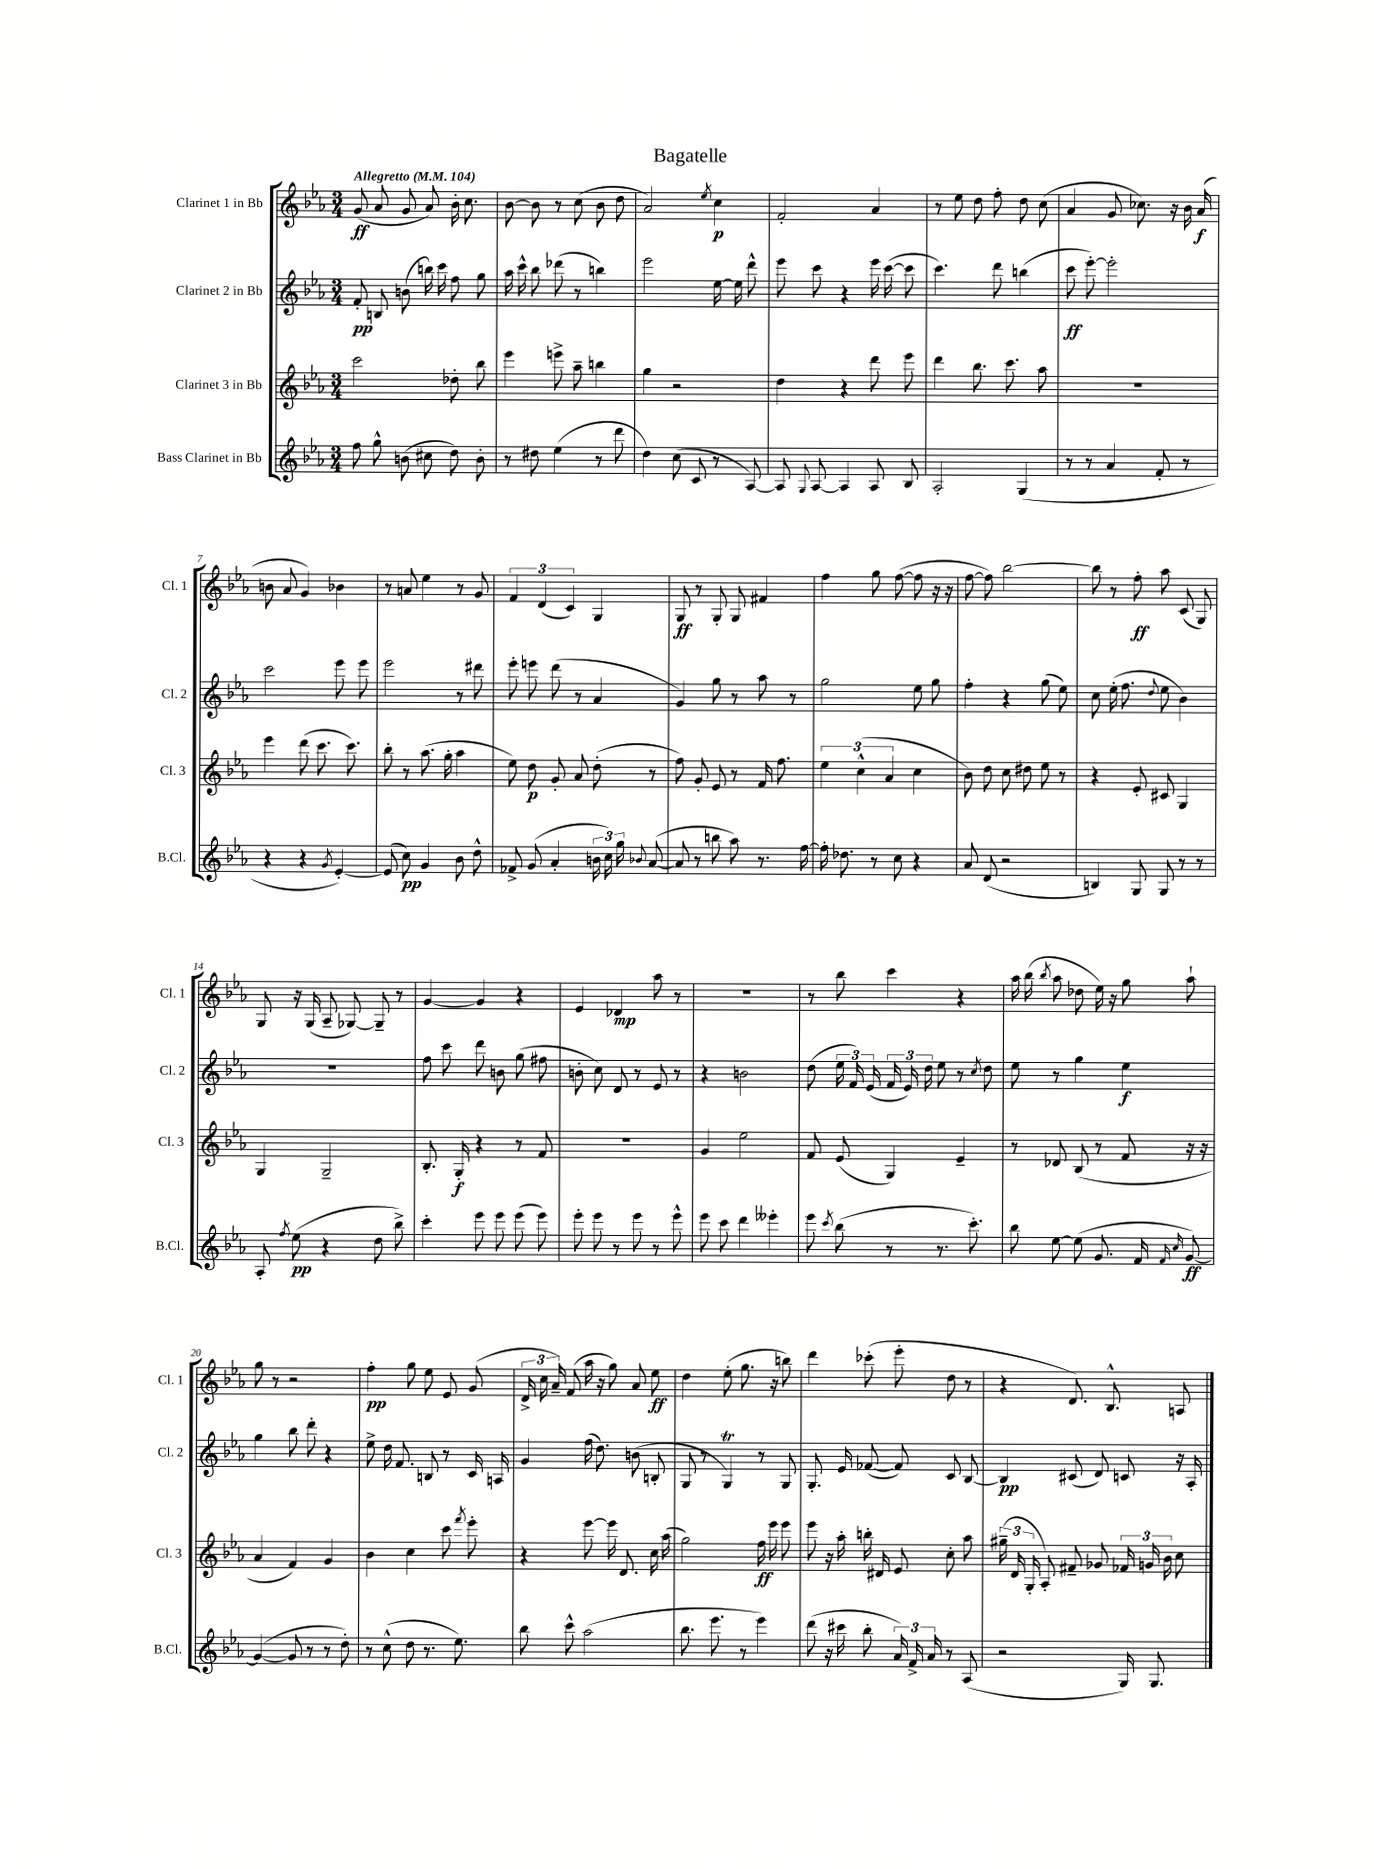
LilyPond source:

\header { title = "Bagatelle" }
<<
\new StaffGroup <<
\new Staff = "s0" \with { instrumentName = "Clarinet 1 in Bb" shortInstrumentName = "Cl. 1" } {
    \clef treble \key ees \major \numericTimeSignature \time 3/4 \tempo "Allegretto" 4 = 104
    \autoBeamOff g'8\ff( aes'8 g'8 aes'8) bes'16-. c''8. |
    bes'8~ bes'8 r8 c''8( bes'8 d''8 |
    aes'2) \acciaccatura { ees''8 } c''4\p |
    f'2-. aes'4 |
    r8 ees''8 d''8 f''8-. d''8 c''8( |
    aes'4 g'8 ces''8.) r16 bes'16 aes'16\f( |
    b'8 aes'8 g'4) bes'4 |
    r8 a'8 ees''4 r8 g'8 |
    \tuplet 3/2 { f'4 d'4( c'4) } g4 |
    g8\ff r8 g8-. g8 fis'4 |
    f''4 g''8 f''8~( f''8 r16 r16 |
    f''8~ f''8) bes''2~ |
    bes''8 r8 f''8-.\ff aes''8 c'8( g8) |
    g8 r16 g16( aes8-- ges8~) ges8-- r8 |
    g'4~ g'4 r4 |
    ees'4 des'4\mp aes''8 r8 |
    R2. |
    r8 bes''8 c'''4 r4 |
    aes''16 bes''16( \acciaccatura { bes''8 } aes''8 des''8 ees''16) r16 g''8 aes''8-! |
    g''8 r8 r2 |
    f''4-.\pp g''8 ees''8 ees'8 g'8( |
    \tuplet 3/2 { d'16-> c''16 aes'16--) } f'8( aes''16 r16 g''8) aes'8 ees''8\ff |
    d''4 ees''8-.( g''8. r16 b''8) |
    d'''4 ces'''8-.( ees'''8-. d''8 r8 |
    r4 d'8.) bes8.-^ a8 \bar "|." |
}
\new Staff = "s1" \with { instrumentName = "Clarinet 2 in Bb" shortInstrumentName = "Cl. 2" } {
    \clef treble \key ees \major \numericTimeSignature \time 3/4
    \autoBeamOff f'8-.\pp b8 b'8( b''16) c'''16 f''8 g''8 |
    aes''16 c'''16-^ bes''8 des'''8( r8 b''4) |
    ees'''2 ees''16~ ees''16 d'''8-^ |
    ees'''8 c'''8 r4 ees'''16 c'''16~( c'''8 |
    c'''4.) d'''8 b''4( |
    c'''8\ff ees'''8~-.) ees'''2-. |
    c'''2 ees'''8 ees'''8 |
    ees'''2 r8 dis'''8 |
    ees'''8-. e'''8 d'''8( r8 aes'4 |
    g'4) g''8 r8 aes''8 r8 |
    g''2 ees''8 g''8 |
    f''4-. r4 g''8( ees''8) |
    c''8 ees''16-.( f''8. \appoggiatura { d''8 } ees''8 bes'4) |
    R2. |
    f''8 c'''8 d'''8 b'8 g''8( fis''8 |
    b'8-. c''8) d'8 r8 ees'8 r8 |
    r4 b'2 |
    d''8( \tuplet 3/2 { ees''16 f'16) ees'16( } \tuplet 3/2 { f'16 ees'16) d''16 } ees''8 r8 \acciaccatura { c''8 } d''8 |
    ees''8 r8 g''4 ees''4\f |
    g''4 bes''8 d'''8-. r4 |
    ees''8-> d''16 f'8. b8 r8 c'16 a16 |
    g'4 f''16( d''8.) b'8( b8-. |
    g8 r8 g4\trill) r8 g8 |
    g8.-. ees'16 fes'8~( fes'8) c'8 bes8~ |
    bes4\pp cis'8( d'8) c'8 r16 aes16-. \bar "|." |
}
\new Staff = "s2" \with { instrumentName = "Clarinet 3 in Bb" shortInstrumentName = "Cl. 3" } {
    \clef treble \key ees \major \numericTimeSignature \time 3/4
    \autoBeamOff c'''2 des''8-. bes''8 |
    ees'''4 e'''8-> aes''8-- b''4 |
    g''4 r2 |
    d''4 r4 d'''8 ees'''8 |
    d'''4 bes''8. c'''8. aes''8 |
    R2. |
    ees'''4 d'''8( c'''8. c'''8.) |
    bes''8-. r8 aes''8.( g''16-. aes''4 |
    ees''8) d''8\p g'8-. aes'8 d''8-.( r8 |
    f''8) g'8-. ees'8 r8 f'16 f''8. |
    \tuplet 3/2 { ees''4 c''4-^( aes'4 } c''4 |
    bes'8) d''8 c''8 dis''8 ees''8 r8 |
    r4 ees'8-. cis'8 g4 |
    g4 g2-- |
    bes8.-. g16-.\f r4 r8 f'8 |
    R2. |
    g'4 ees''2 |
    f'8 ees'8( g4) ees'4-- |
    r8 des'8 bes8( r8 f'8 r16 r16 |
    aes'4 f'4) g'4 |
    bes'4 c''4 c'''8 \acciaccatura { f'''8 } ees'''8-. |
    r4 ees'''8~ ees'''16 d'8. c''16 aes''16( |
    g''2) f''16\ff ees'''16 ees'''8 |
    ees'''8 r16 aes''16-. b''16-. dis'16 ees'8 c''8-. aes''8 |
    \tuplet 3/2 { gis''16--( d'16 g16-. } aes8-.) fis'8-- ges'8 \tuplet 3/2 { fes'16 g'16 bes'16 } c''8 \bar "|." |
}
\new Staff = "s3" \with { instrumentName = "Bass Clarinet in Bb" shortInstrumentName = "B.Cl." } {
    \clef treble \key ees \major \numericTimeSignature \time 3/4
    \autoBeamOff f''8 g''8-^ b'8( cis''8 d''8) b'8-. |
    r8 dis''8 ees''4( r8 d'''8 |
    d''4) c''8( c'8 r8 aes8~) |
    aes8 \appoggiatura { g8 } aes8~ aes4 aes8 bes8 |
    aes2-. g4( |
    r8 r8 aes'4 f'8-. r8 |
    r4 r4 \acciaccatura { g'8 } ees'4~-.) |
    ees'8( c''8\pp) g'4 bes'8 d''8-^ |
    fes'8-> g'8( aes'4-. \tuplet 3/2 { b'16 c''16) g''16 } \appoggiatura { bes'8 } aes'8~( |
    aes'8 r8 b''8 aes''8) r8. f''16~ |
    f''16-. des''8. r8 c''8 r4 |
    aes'8 d'8( r2 |
    b4) g8 g8 r8 r8 |
    aes8-. \acciaccatura { f''8 } ees''8\pp( r4 d''8 bes''8->) |
    c'''4-. ees'''8 ees'''8 ees'''8( ees'''8) |
    ees'''8-. ees'''8 r8 ees'''8 r8 ees'''8-^ |
    ees'''8 c'''8 d'''4 eeses'''4-. |
    ees'''8 \acciaccatura { c'''8 } bes''8( r8 r8. c'''8.-.) |
    bes''8 ees''8~ ees''8( g'8. f'16 \grace { f'16 c''16 } g'8~\ff) |
    g'4~( g'8 r8 r8 d''8-.) |
    r8 c''8-^( d''8 r8. ees''8.) |
    bes''8 c'''8-^ aes''2( |
    bes''8. ees'''8. r8 ees'''4) |
    d'''8( r16 cis'''16 bes''8-. \tuplet 3/2 { aes'16) f'16-> aes'16 } r8 aes8( |
    r2 g16) g8. \bar "|." |
}
>>
>>
